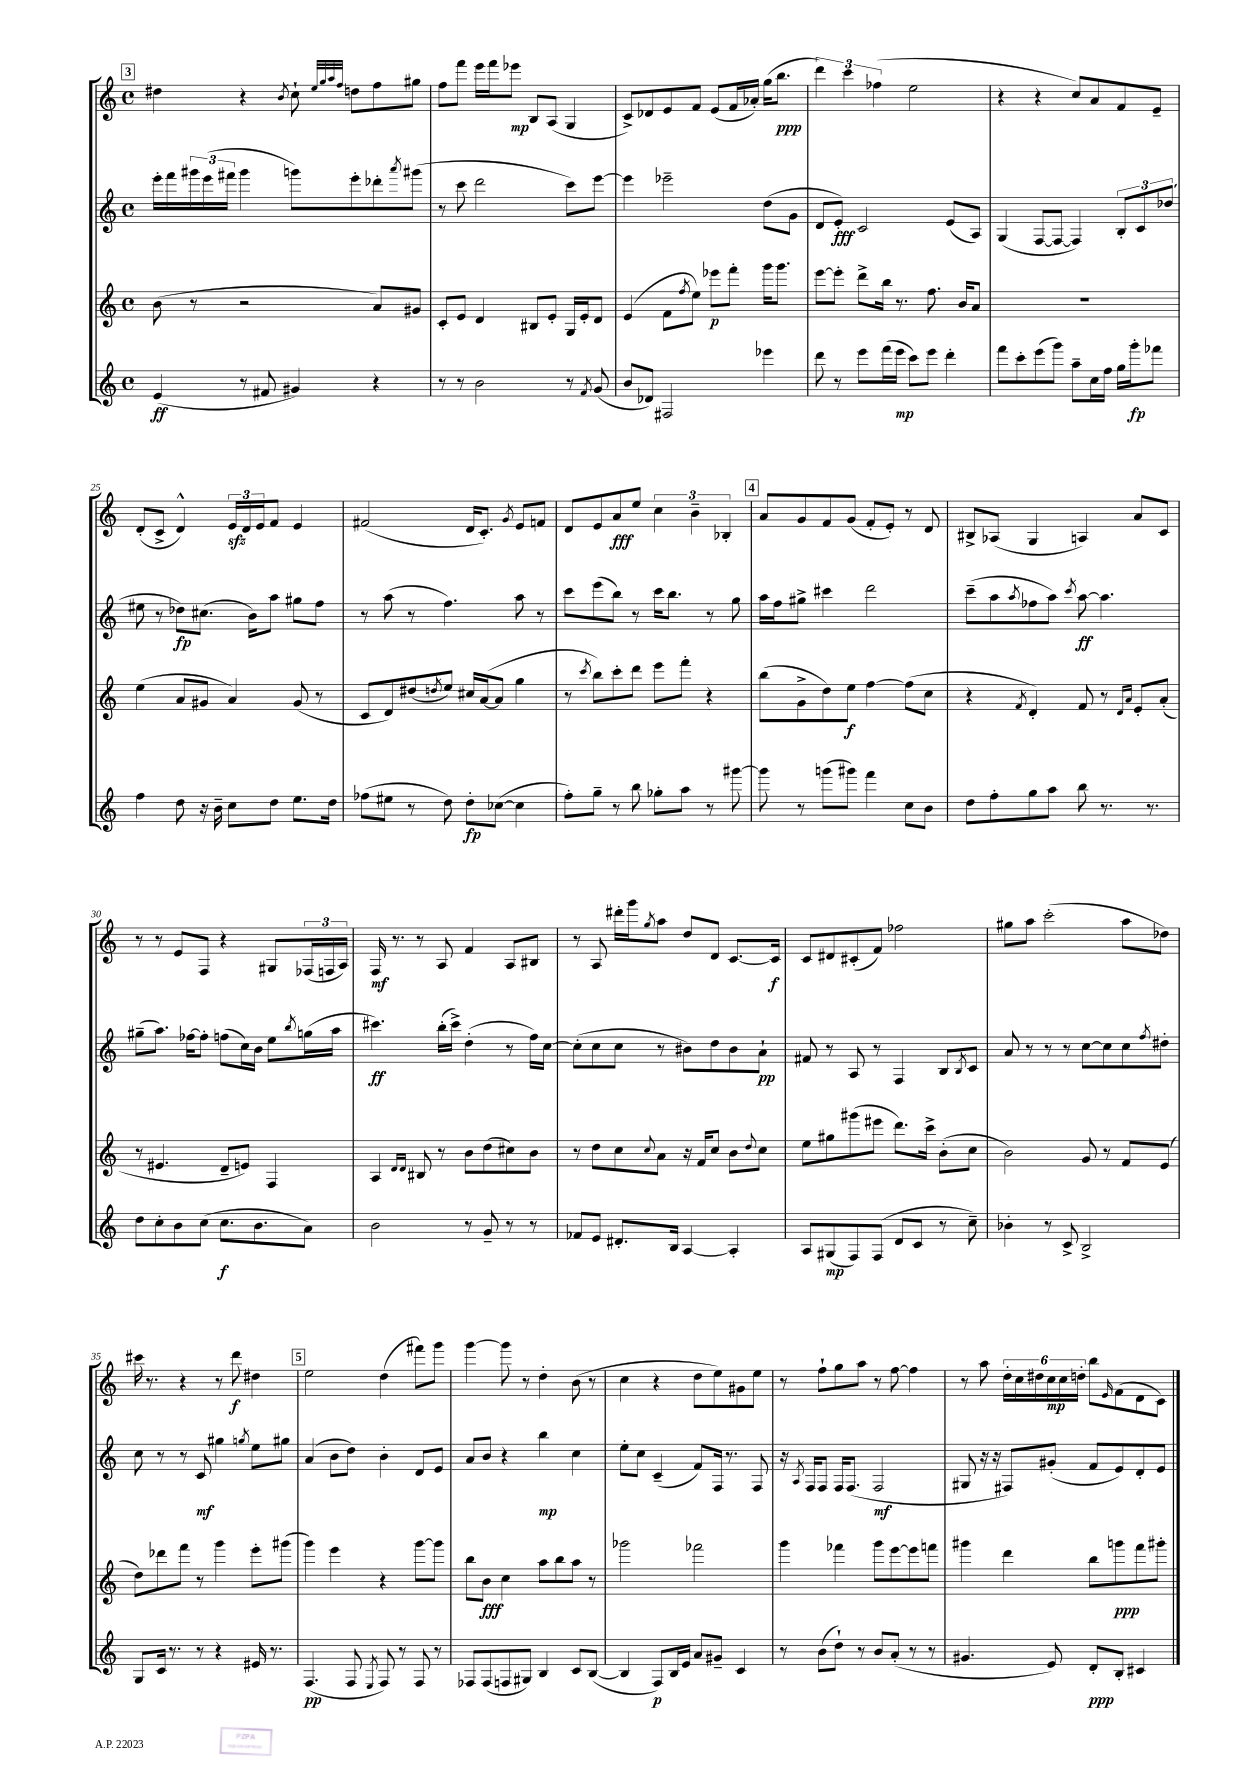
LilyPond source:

<<
\new StaffGroup <<
\new Staff = "s0" {
    \clef treble \key c \major \defaultTimeSignature \time 4/4
    \mark \markup { \box "3" } dis''4 r4 \acciaccatura { b'8 } c''8-! \grace { e''32 g''32 a''32 f''32 } d''8 f''8 gis''8 |
    f''8 f'''8 e'''16 f'''16 ees'''8\mp b8 a8( g4 |
    c'8->) des'8 e'8 f'8 e'8( f'16 aes'16-.) g''16( b''8.\ppp |
    \tuplet 3/2 { d'''4) c'''4 fes''4( } e''2 |
    r4 r4 c''8) a'8 f'8 e'8-- |
    d'8-.( c'8-> d'4-^) \tuplet 3/2 { e'16\sfz d'16 e'16 } f'8 e'4 |
    fis'2( d'16 c'8.-.) \acciaccatura { g'8 } e'8 f'8 |
    d'8 e'8 a'8\fff e''8 \tuplet 3/2 { c''4 b'4-- bes4-. } |
    \mark \markup { \box "4" } a'8 g'8 f'8 g'8( f'8-. e'8-.) r8 d'8 |
    bis8-> aes8( g4 a4) a'8 c'8 |
    r8 r8 e'8 f8 r4 gis8 \tuplet 3/2 { fes16( f16 a16) } |
    f16\mf r8. r8 a8 f'4 a8 bis8 |
    r8 a8 dis'''16-. g'''16 \acciaccatura { g''8 } a''8 d''8 d'8 c'8.~ c'16\f |
    c'8 dis'8 cis'8-.( f'8) fes''2 |
    gis''8 a''8 c'''2-.( a''8 des''8) |
    cis'''16 r8. r4 r8 d'''8\f dis''4 |
    \mark \markup { \box "5" } e''2 d''4( fis'''8) g'''8 |
    g'''4~ g'''8 r8 d''4-. b'8( r8 |
    c''4 r4 d''8 e''8) gis'8 e''8 |
    r8 f''8-! g''8 a''8 r8 f''8~ f''4 |
    r8 a''8 \tuplet 6/4 { d''16-. c''16 dis''16 c''16\mp c''16 d''16-. } b''8 \grace { e'16 } f'8( d'8 c'8) \bar "|." |
}
\new Staff = "s1" {
    \clef treble \key c \major \defaultTimeSignature \time 4/4
    \mark \markup { \box "3" } e'''16-. f'''16 \tuplet 3/2 { gis'''16 e'''16( fis'''16 } gis'''4 g'''8) e'''8-. des'''8-. \acciaccatura { a'''8 } gis'''8( |
    r8 c'''8 d'''2 c'''8) e'''8~ |
    e'''4 ees'''2-- d''8( g'8 |
    d'8 e'8-.\fff) c'2 e'8( a8) |
    g4( f8~ f8~ f4) \tuplet 3/2 { b8-. c'8 des''8( } |
    eis''8 r8 des''8\fp) cis''8.( b'16) a''8 gis''8 f''8 |
    r8 a''8( r8 f''4.) a''8 r8 |
    c'''8 e'''8( b''8) r8 c'''16 b''8. r8 g''8 |
    \mark \markup { \box "4" } a''16 f''16 gis''8-> cis'''4 d'''2 |
    c'''8--( a''8 \acciaccatura { a''8 } fes''8 a''8) \acciaccatura { c'''8 } a''8~\ff a''4. |
    gis''8--( a''8.) fes''16~ fes''8-. f''8( c''16) b'16 e''8 \acciaccatura { b''8 } g''16( a''16 |
    cis'''4.\ff) b''16-.( cis'''16->) d''4-.( r8 f''16) c''16~ |
    c''8-.( c''8 c''8 r8 bis'8) d''8 bis'8 a'8-!\pp |
    fis'8 r8 a8 r8 f4 b8 \acciaccatura { b8 } c'8 |
    a'8 r8 r8 r8 c''8~ c''8 c''8 \acciaccatura { f''8 } dis''8-. |
    c''8 r8 r8 c'8\mf gis''4 \acciaccatura { g''8 } e''8 gis''8 |
    \mark \markup { \box "5" } a'4( b'8 d''8) b'4-. d'8 e'8 |
    a'8 b'8 r4 b''4\mp c''4 |
    e''8-. c''8 c'4--( f'8) f16 r8. f8 |
    r16 \acciaccatura { a8 } f16 f8 f16 f8.( f2\mf |
    gis8 r16 r16 fis8) gis'8-.( f'8 e'8) d'8-. e'8 \bar "|." |
}
\new Staff = "s2" {
    \clef treble \key c \major \defaultTimeSignature \time 4/4
    \mark \markup { \box "3" } b'8( r8 r2 a'8) gis'8 |
    c'8-. e'8 d'4 bis8 e'8-. g16 e'16-. d'8 |
    e'4( f'8 \acciaccatura { f''8 } e''8) ees'''8\p f'''8-. g'''16 g'''8. |
    e'''8~ e'''8-. d'''8-> b''16 r8. f''8. b'16 a'8 |
    R1 |
    e''4( a'8 gis'8 a'4) gis'8( r8 |
    c'8 d'8) dis''8( \acciaccatura { d''8 } e''8) cis''16 a'16~( a'8 g''4 |
    r8 \acciaccatura { c'''8 } b''8) c'''8-. d'''8 e'''8 f'''8-. r4 |
    \mark \markup { \box "4" } b''8( g'8-> d''8) e''8\f f''4~ f''8( c''8 |
    r4 \acciaccatura { f'8 } d'4-.) f'8 r8 \grace { d'16 a'16 } e'8-. a'8-.( |
    r8 eis'4. d'8-- e'8) f4 |
    a4 \grace { d'16 d'16 } bis8 r8 b'8 d''8( cis''8) b'8 |
    r8 d''8 c''8 \appoggiatura { c''8 } a'8 r16 f'16 c''8 b'8 \appoggiatura { d''8 } c''8 |
    e''8 gis''8 gis'''8( eis'''8 d'''8.) c'''16-> b'8-.( c''8 |
    b'2) g'8 r8 f'8 e'8( |
    d''8) des'''8 f'''8 r8 g'''4 e'''8-. gis'''8( |
    \mark \markup { \box "5" } g'''4) e'''4 r4 g'''8~ g'''8 |
    b''8 b'8\fff c''4 a''8 b''8 a''8 r8 |
    ges'''2 fes'''2 |
    g'''4 fes'''4 g'''8 e'''8~ e'''8 f'''8 |
    gis'''4 d'''4 b''8 g'''8\ppp f'''8 gis'''8-. \bar "|." |
}
\new Staff = "s3" {
    \clef treble \key c \major \defaultTimeSignature \time 4/4
    \mark \markup { \box "3" } e'4\ff( r8 fis'8 gis'4) r4 |
    r8 r8 b'2 r8 \acciaccatura { f'8 } g'8( |
    b'8 des'8) fis2 ees'''4 |
    d'''8 r8 e'''8 f'''16( e'''16\mp c'''8) e'''8 d'''4-. |
    f'''8 c'''8-. e'''8( g'''8) a''8-- c''16 f''16 g''16 g'''16-.\fp fes'''8 |
    f''4 d''8 r16 b'16-- c''8 d''8 e''8. d''16 |
    fes''8( eis''8 r8 d''8) d''8-.\fp ces''8~( ces''4 |
    f''8-.) g''8-- r8 b''8 ges''8-. a''8 r8 gis'''8~ |
    \mark \markup { \box "4" } gis'''8 r8 g'''8( gis'''8) f'''4 c''8 b'8 |
    d''8 f''8-. g''8 a''8 b''8 r8. r8. |
    d''8 c''8-. b'8 c''8( c''8.\f b'8. a'8) |
    b'2 r8 g'8-- r8 r8 |
    fes'8 e'8 dis'8.-. b16 a4~ a4-. |
    a8 gis8\mp( f8) f8( d'8 c'8 r8 c''8--) |
    bes'4-. r8 c'8-> b2-> |
    g8 c'16 r8. r8 r4 eis'16 r8. |
    \mark \markup { \box "5" } f4.\pp( f8 \acciaccatura { e8 } f8) r8 f8 r8 |
    fes8 fes8( f8 gis8) b4 c'8 b8~( |
    b4 f8\p) b16 e'16 a'8 gis'8-- c'4 |
    r8 b'8( d''8-!) r8 b'8 a'8-.( r8 r8 |
    gis'4. e'8) d'8-.\ppp b8-. cis'4 \bar "|." |
}
>>
>>
\layout { \context { \Score currentBarNumber = #20 } }
